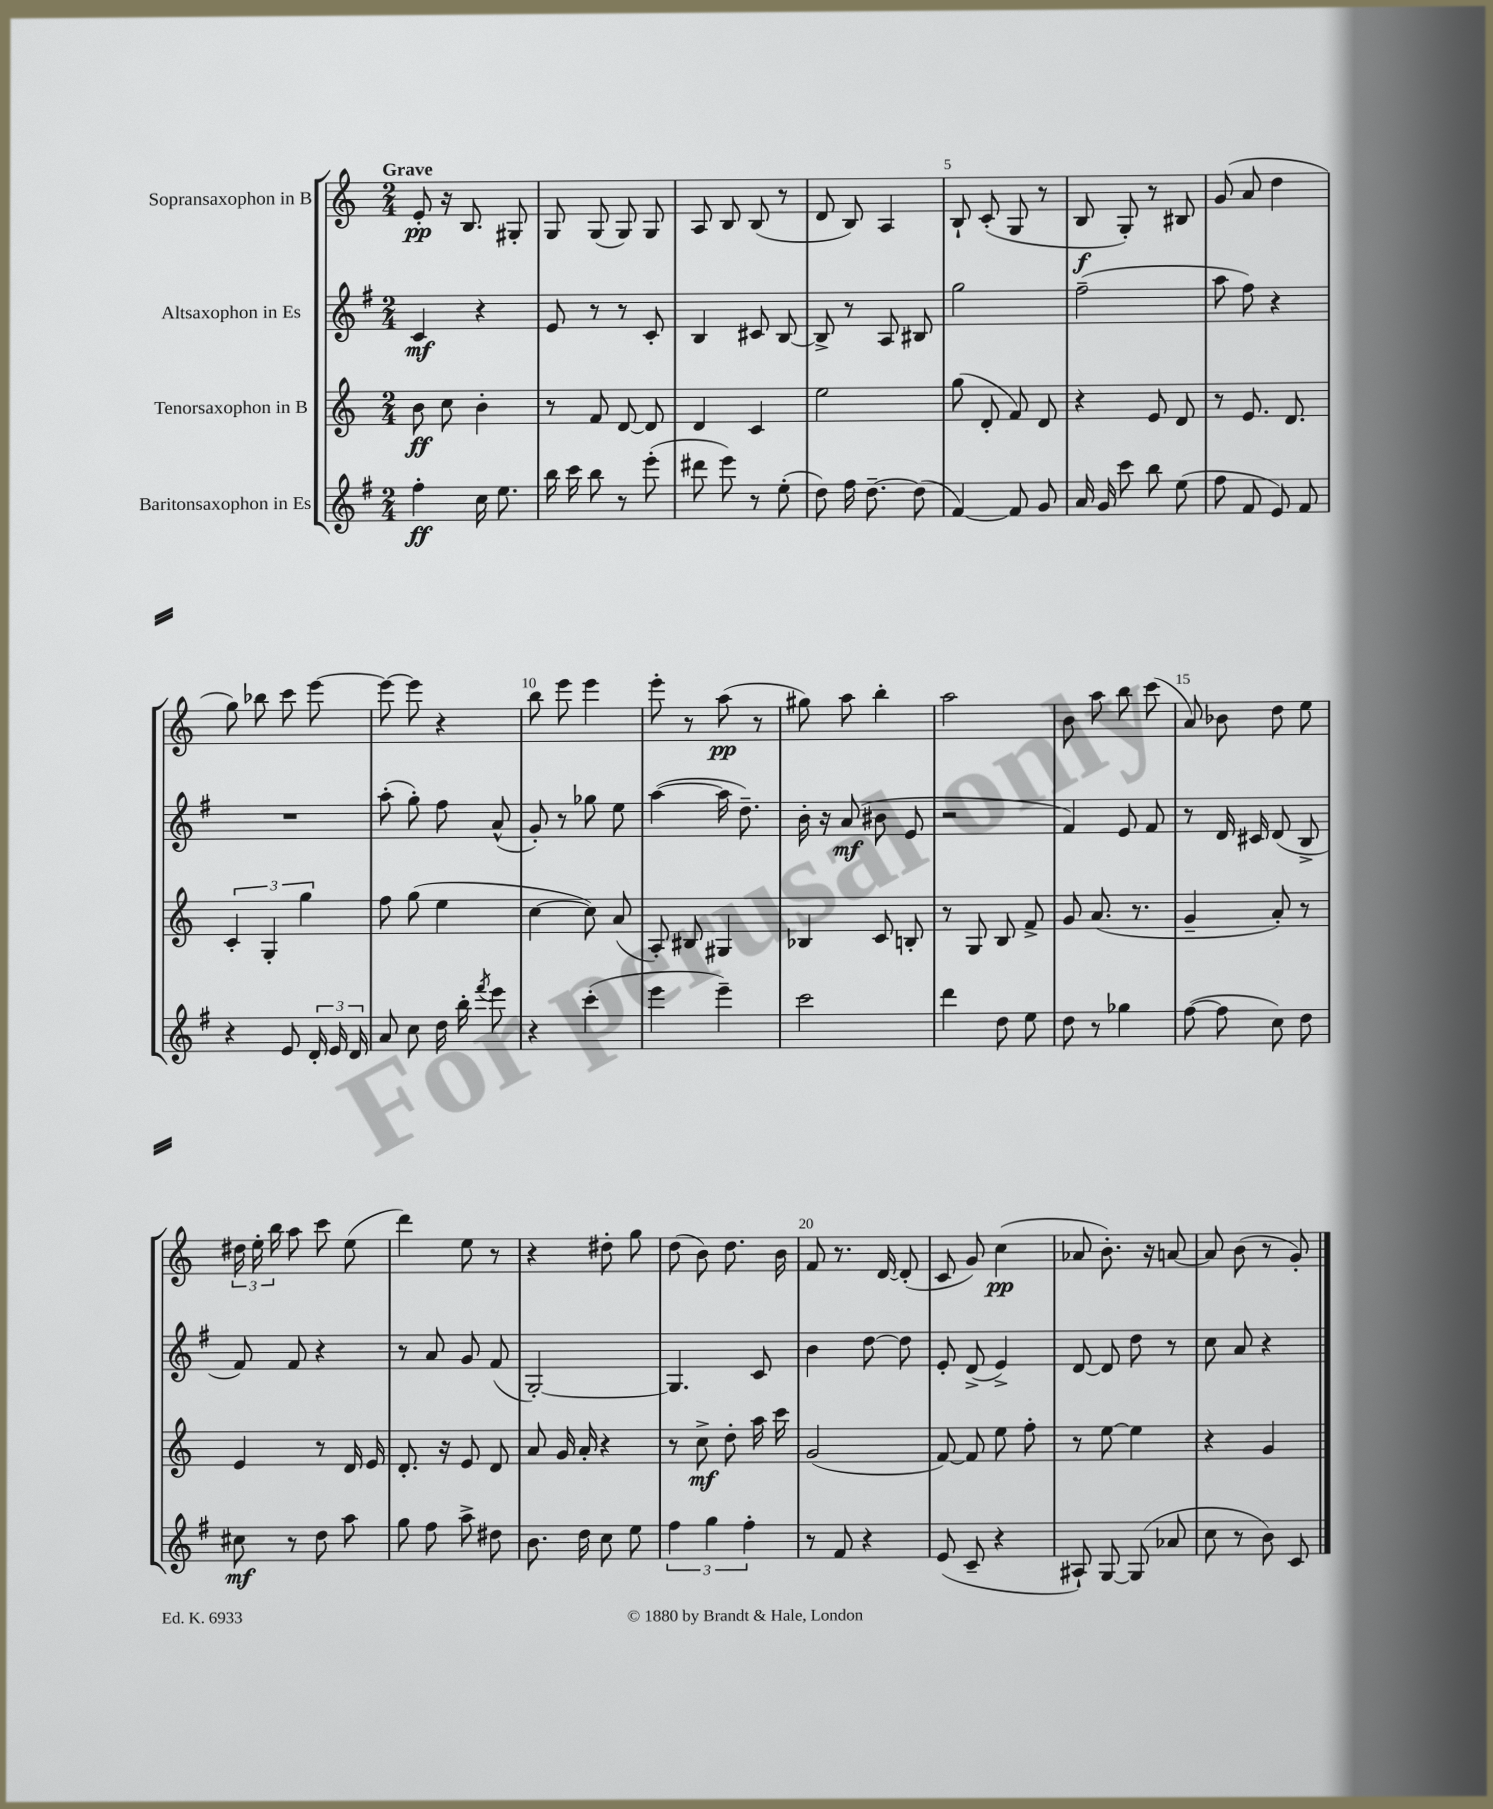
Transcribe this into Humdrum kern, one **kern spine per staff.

**kern	**kern	**kern	**kern
*staff4	*staff3	*staff2	*staff1
*clefG2	*clefG2	*clefG2	*clefG2
*k[f#]	*k[]	*k[f#]	*k[]
*M2/4	*M2/4	*M2/4	*M2/4
4ff#'	8b	4c	8e'
.	8cc	.	16r
.	.	.	8.B
16cc	4b'	4r	.
8.ee	.	.	.
.	.	.	8G#'
=	=	=	=
16bb	8r	8e	8G
16ccc	.	.	.
8bb	8f	8r	(8G
8r	[8d	8r	8G)
(8eee'	8d]	8c'	8G
=	=	=	=
8ddd#	4d	4B	8A
8eee)	.	.	8B
8r	4c	8c#	(8B
(8ee'	.	[8B	8r
=	=	=	=
8dd)	2ee	8B^]	8d
16ff#	.	8r	8B)
[8.dd~	.	.	.
.	.	8A	4A
(8dd]	.	8B#	.
=	=	=	=
[4f#)	(8gg	2gg	8B`
.	8d'	.	(8c'
8f#]	8f)	.	8G
8g	8d	.	8r
=	=	=	=
16a	4r	(2ff#~	8B
16g	.	.	.
8ccc	.	.	8G')
8bb	8e	.	8r
(8ee	8d	.	8B#
=	=	=	=
8ff#	8r	8aa	(8g
8f#	8.e	8ff#)	8a
8e)	.	4r	4dd
.	8.d	.	.
8f#	.	.	.
=	=	=	=
4r	6c'	2r	8gg)
.	.	.	8bb-
.	6G'	.	.
8e	.	.	8ccc
.	6gg	.	.
24d'	.	.	[8eee
24e	.	.	.
24d	.	.	.
=	=	=	=
8a	8ff	(8aa'	8eee_
8cc	(8gg	8gg')	8eee]
16dd	4ee	8ff#	4r
16bb'	.	.	.
8qfff#	.	.	.
8eee	.	(8a^^	.
=	=	=	=
4r	[4cc	8g')	8bb
.	.	8r	8eee
(4ccc'	8cc])	8gg-	4eee
.	(8a	8ee	.
=	=	=	=
4eee	8A')	([4aa	8eee'
.	8B#	.	8r
4eee~)	4G#	16aa]	(8aa
.	.	8.dd~)	.
.	.	.	8r
=	=	=	=
2ccc	4B-	16b'	8gg#)
.	.	16r	.
.	.	(8a	8aa
.	8c	8b#	4bb'
.	8B'	8e	.
=	=	=	=
4ddd	8r	2r	2aa
.	8G	.	.
8dd	8B	.	.
8ee	8f^	.	.
=	=	=	=
8dd	8g	4f#)	8b
8r	(8.a	.	8aa
4gg-	.	8e	8bb
.	8.r	.	.
.	.	8f#	(8ccc
=	=	=	=
([8ff#	4g~	8r	8a)
8ff#]	.	16d	8b-
.	.	16c#	.
8cc)	8a')	(8d	8dd
8dd	8r	8B^	8ee
=	=	=	=
8cc#	4e	8f#)	24dd#
.	.	.	24ee'
.	.	.	24bb
8r	.	8f#	8aa
8dd	8r	4r	8ccc
8aa	16d	.	(8ee
.	16e	.	.
=	=	=	=
8gg	8.d'	8r	4ddd)
8ff#	.	8a	.
.	16r	.	.
8aa^	8e	8g	8ee
8dd#	8d	(8f#	8r
=	=	=	=
8.b	8a	[2G')	4r
.	16g	.	.
16dd	16a'	.	.
8cc	4r	.	8dd#'
8ee	.	.	8gg
=	=	=	=
6ff#	8r	4.G]	(8dd
.	8cc^	.	8b)
6gg	.	.	.
.	8dd'	.	8.dd
6ff#'	.	.	.
.	16aa	8c	.
.	16ccc	.	16b
=	=	=	=
8r	(2g	4b	8f
8f#	.	.	8.r
4r	.	[8dd	.
.	.	.	[16d
.	.	8dd]	(8d']
=	=	=	=
(8e	[8f)	8e'	8c
8c~	8f]	(8d^	8g)
4r	8ee	4e^)	(4cc
.	8ff'	.	.
=	=	=	=
8A#`)	8r	[8d	8a-
[8G	[8ee	8d]	8.b')
(8G]	4ee]	8dd	.
.	.	.	16r
8a-	.	8r	[8a
=	=	=	=
8cc	4r	8cc	8a]
8r	.	8a	(8b
8b)	4g	4r	8r
8c	.	.	8g')
==	==	==	==
*-	*-	*-	*-
